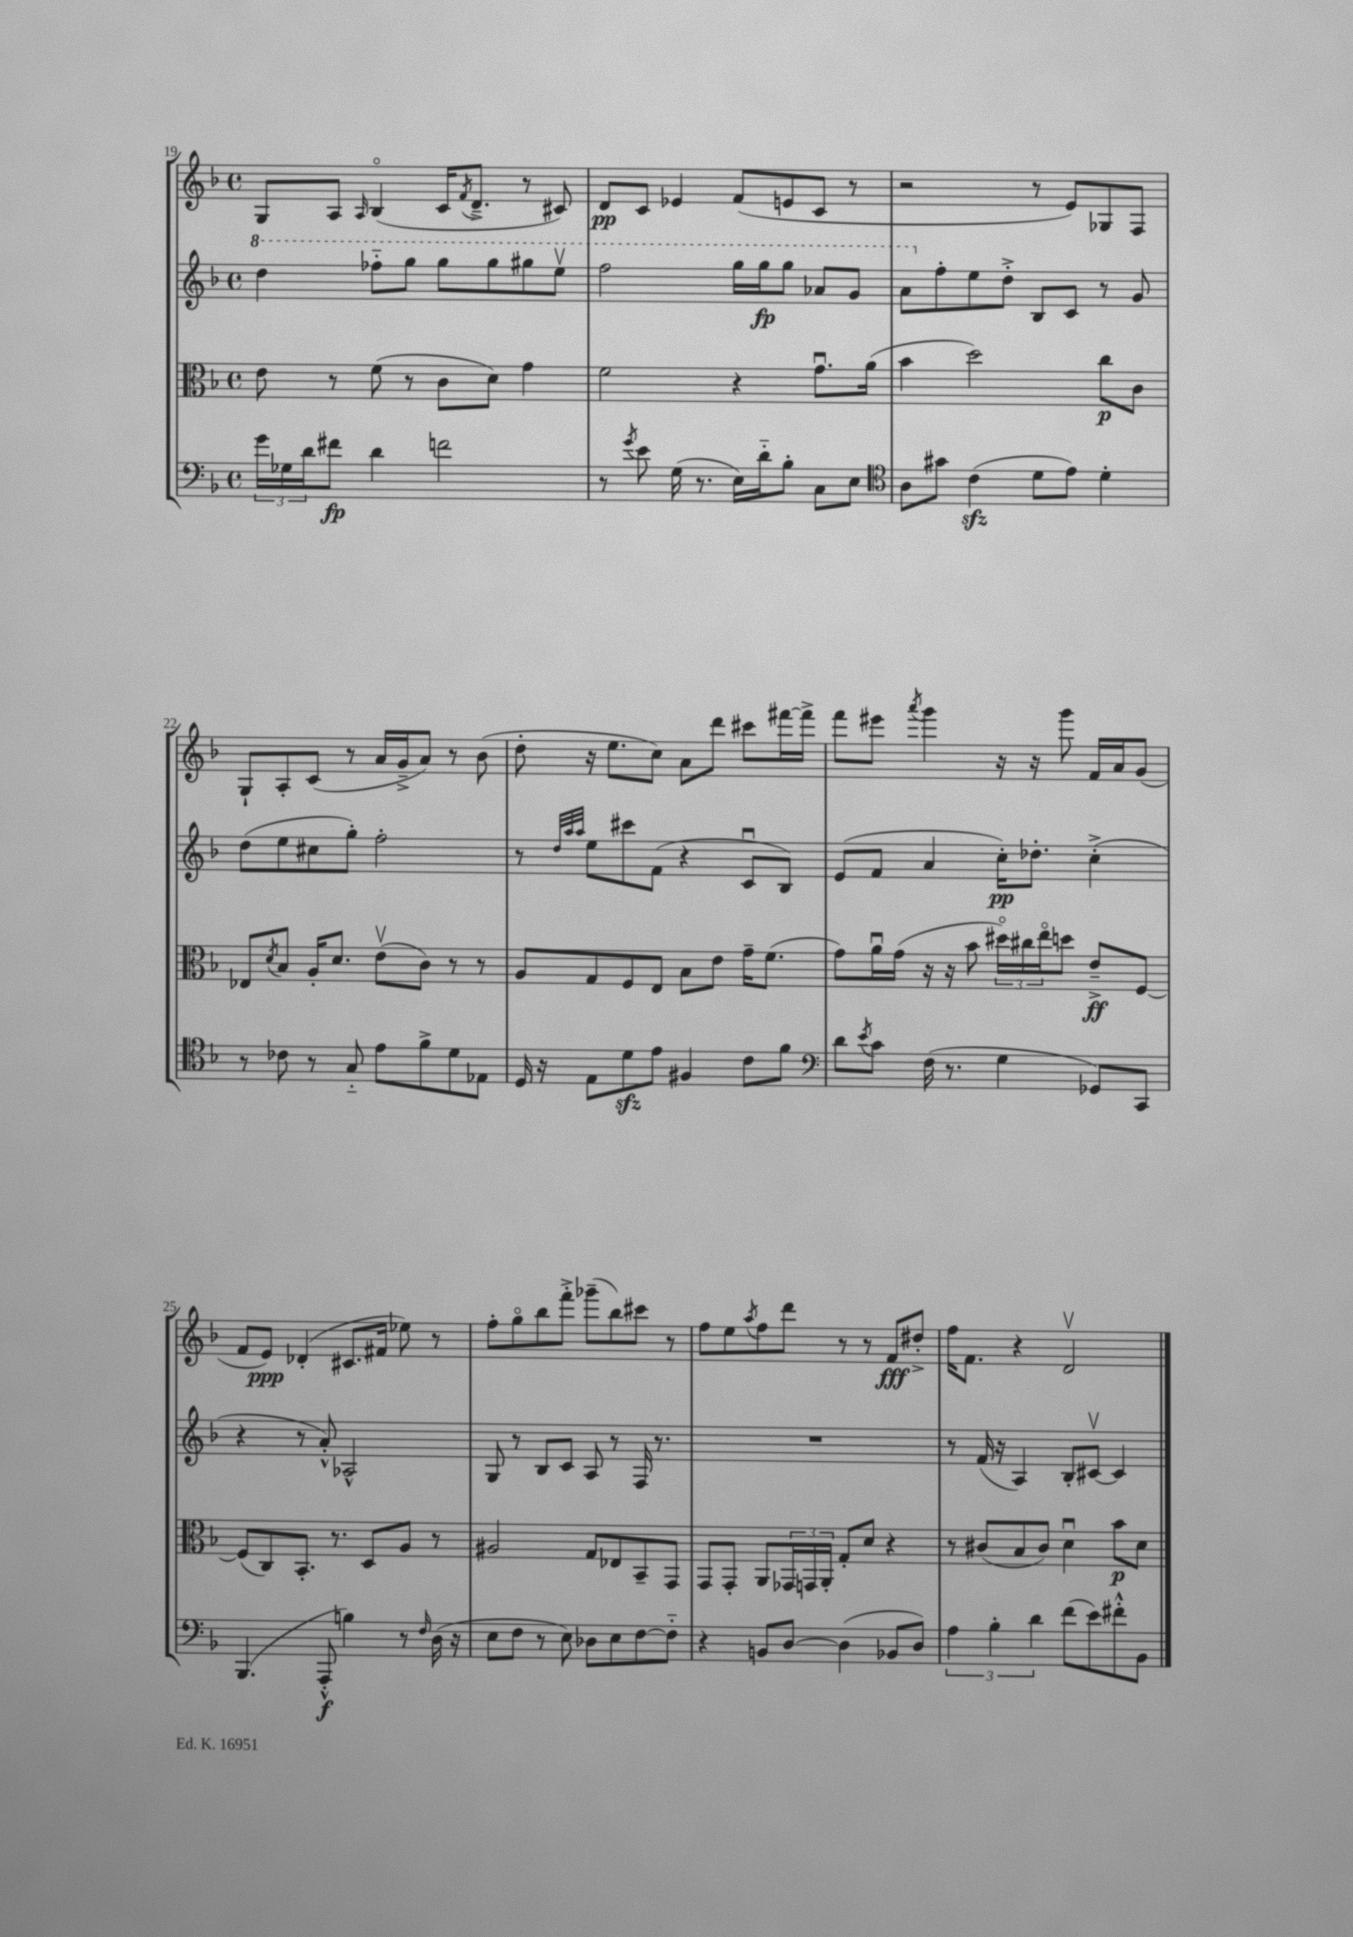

**kern	**dynam	**kern	**dynam	**kern	**dynam	**kern	**dynam
*part4	*part4	*part3	*part3	*part2	*part2	*part1	*part1
*staff4	*staff4	*staff3	*staff3	*staff2	*staff2	*staff1	*staff1
*clefF4	*	*clefC3	*	*clefG2	*	*clefG2	*
*k[b-]	*	*k[b-]	*	*k[b-]	*	*k[b-]	*
*M4/4	*	*M4/4	*	*M4/4	*	*M4/4	*
*met(c)	*	*met(c)	*	*met(c)	*	*met(c)	*
*	*	*	*	*8va	*	*	*
=19	=19	=19	=19	=19	=19	=19	=19
24g\LL	.	8e\	.	4ddd\	.	8G/L	.
24G-X\	.	.	.	.	.	.	.
24d\J	.	.	.	.	.	.	.
8f#X\J	fp	8r	.	.	.	8A/J	.
.	.	.	.	.	.	16qqA/	.
4d\	.	(8f\	.	8fff-X\L	.	(4B-/	.
.	.	8r	.	8ggg\J	.	.	.
2fn\	.	8c\L	.	8ggg\L	.	16c/KL	.
.	.	.	.	.	.	8qf/	.
.	.	.	.	.	.	8.d~^/J	.
.	.	8d\J)	.	8ggg\	.	.	.
.	.	4g\	.	8ggg#X\	.	8r	.
.	.	.	.	8eeev\J	.	8c#X/)	.
=20	=20	=20	=20	=20	=20	=20	=20
8r	.	2f\	.	2fff\	.	8d/L	pp
8qg/	.	.	.	.	.	.	.
8e\	.	.	.	.	.	8c/J	.
(16G\	.	.	.	.	.	4e-X/	.
8.r	.	.	.	.	.	.	.
16E\LL)	.	4r	.	16ggg\LL	.	(8f/L	.
16d\J	.	.	.	16ggg\J	fp	.	.
8B-'\J	.	.	.	8ggg\J	.	8en/	.
8C\L	.	8.gu\L	.	8aa-X/L	.	8c/J	.
8E\J	.	.	.	8gg/J	.	8r	.
.	.	(16a\Jk	.	.	.	.	.
=21	=21	=21	=21	=21	=21	=21	=21
*clefC4	*	*	*	*	*	*	*
8A\L	.	4b-\	.	8aa\L	.	2r	.
*	*	*	*	*X8va	*	*	*
8g#X\J	.	.	.	8ff'\	.	.	.
(4czz\	.	2dd\)	.	8ee\	.	.	.
.	.	.	.	8dd'^\J	.	.	.
8d\L	.	.	.	8B-/L	.	8r	.
8e\J)	.	.	.	8c/J	.	8e/L)	.
4d'\	.	8cc\L	p	8r	.	8G-X/	.
.	.	8c\J	.	8g/	.	8F/J	.
!!LO:LB:g=z
=22	=22	=22	=22	=22	=22	=22	=22
8r	.	8E-X/L	.	(8dd\L	.	8G`/L	.
.	.	8qd/	.	.	.	.	.
8c-X\	.	8B-/J	.	8ee\	.	8A'/	.
8r	.	16A'/KL	.	8cc#X\	.	(8c/J	.
.	.	8.d/J	.	.	.	.	.
8G/	.	.	.	8gg'\J)	.	8r	.
8e\L	.	(8ev\L	.	2ff'\	.	16a/LL	.
.	.	.	.	.	.	16g~^/J	.
8f^\	.	8c\J)	.	.	.	8a/J)	.
8d\	.	8r	.	.	.	8r	.
8E-X\J	.	8r	.	.	.	(8b-\	.
=23	=23	=23	=23	=23	=23	=23	=23
16D/	.	8A/L	.	8r	.	8dd'\	.
16r	.	.	.	.	.	.	.
.	.	.	.	32qqdd/LLL	.	.	.
.	.	.	.	32qqaa/	.	.	.
.	.	.	.	32qqaa/JJJ	.	.	.
8E\L	.	8G/	.	8ee\L	.	16r	.
.	.	.	.	.	.	8.ee\L	.
8dzz\	.	8F/	.	8ccc#X\	.	.	.
8e\J	.	8E/J	.	(8f\J	.	8cc\J)	.
4F#X/	.	8B-\L	.	4r	.	8a\L	.
.	.	8e\J	.	.	.	8ddd\J	.
8c\L	.	16g~\KL	.	8cu/L	.	8ccc#X\L	.
.	.	(8.f\J	.	.	.	.	.
8f\J	.	.	.	8B-/J)	.	[16fff#X\L	.
.	.	.	.	.	.	16fff#^\JJ]	.
=24	=24	=24	=24	=24	=24	=24	=24
*clefF4	*	*	*	*	*	*	*
8d\L	.	8g\L)	.	(8e/L	.	8fff\L	.
8qe/	.	.	.	.	.	.	.
8c\J	.	16au\L	.	8f/J	.	8eee#X\J	.
.	.	(16g\JJ	.	.	.	.	.
.	.	.	.	.	.	8qaaa/	.
(16F\	.	16r	.	4a/	.	4ggg\	.
8.r	.	16r	.	.	.	.	.
.	.	8b-\	.	.	.	.	.
4G\	.	24dd#X\LL)	.	16cc'\KL)	pp	16r	.
.	.	24cc#X\	.	.	.	.	.
.	.	.	.	8.dd-X'\J	.	16r	.
.	.	24ee\J	.	.	.	.	.
.	.	8ddn\J	.	.	.	8ggg\	.
8GG-X/L)	.	8e~^/L	ff	(4cc'^\	.	16f/LL	.
.	.	.	.	.	.	16a/J	.
8CC/J	.	[8F/J	.	.	.	(8g/J	.
!!LO:LB:g=z
=25	=25	=25	=25	=25	=25	=25	=25
(4.BBB-/	.	(8F/L]	.	4r	.	8f/L	.
.	.	8C/)	.	.	.	8e/J)	ppp
.	.	8.BB-'/J	.	8r	.	(4d-X'/	.
8AAA'^^/	f	.	.	8a'^^/)	.	.	.
.	.	8.r	.	.	.	.	.
4Bn\)	.	.	.	2A-X^^/	.	8.c#X/L	.
.	.	8D/L	.	.	.	.	.
.	.	.	.	.	.	16f#X/Jk	.
8r	.	8A/J	.	.	.	8ee-X\)	.
16qqF/	.	.	.	.	.	.	.
(16D\	.	8r	.	.	.	8r	.
16r	.	.	.	.	.	.	.
=26	=26	=26	=26	=26	=26	=26	=26
8E\L	.	2A#X/	.	8G/	.	8ff'\L	.
8F\J	.	.	.	8r	.	8gg\	.
8r	.	.	.	8B-/L	.	8bb-\	.
8E\)	.	.	.	8c/J	.	8fff'^\J	.
8D-X\L	.	8G/L	.	8A/	.	(8ggg-X~\L	.
8E\	.	8E-X/	.	8r	.	8bb-\)	.
[8F\	.	8BB-~/	.	16F/	.	8ccc#X\J	.
.	.	.	.	8.r	.	.	.
8F\J]	.	8GG/J	.	.	.	8r	.
=27	=27	=27	=27	=27	=27	=27	=27
4r	.	8GG/L	.	1r	.	8ff\L	.
.	.	8GG'/J	.	.	.	8ee\	.
.	.	.	.	.	.	8qaa/	.
8BBn/L	.	8AA/L	.	.	.	8ff\	.
[8D/J	.	24GG-X/L	.	.	.	8ddd\J	.
.	.	24GGn/	.	.	.	.	.
.	.	24AA'/JJ	.	.	.	.	.
(4D\]	.	8G'/L	.	.	.	8r	.
.	.	8d/J	.	.	.	8r	.
8BB-X/L	.	4r	.	.	.	8f/L	fff
8D/J)	.	.	.	.	.	8dd#X'^/J	.
=28	=28	=28	=28	=28	=28	=28	=28
6A\	.	8r	.	8r	.	16ff\KL	.
.	.	.	.	.	.	8.f\J	.
.	.	(8c#X/L	.	(16f/	.	.	.
6B-'\	.	.	.	.	.	.	.
.	.	.	.	16r	.	.	.
.	.	8B-/	.	4A/)	.	4r	.
6d\	.	.	.	.	.	.	.
.	.	8c#/J)	.	.	.	.	.
(8f\L	.	4du\	.	8B-'/L	.	2dv/	.
8e\)	.	.	.	[8c#Xv/J	.	.	.
8f#X'^^\	.	8b-\L	p	4c#/]	.	.	.
8BB-\J	.	8d\J	.	.	.	.	.
==	==	==	==	==	==	==	==
*-	*-	*-	*-	*-	*-	*-	*-
